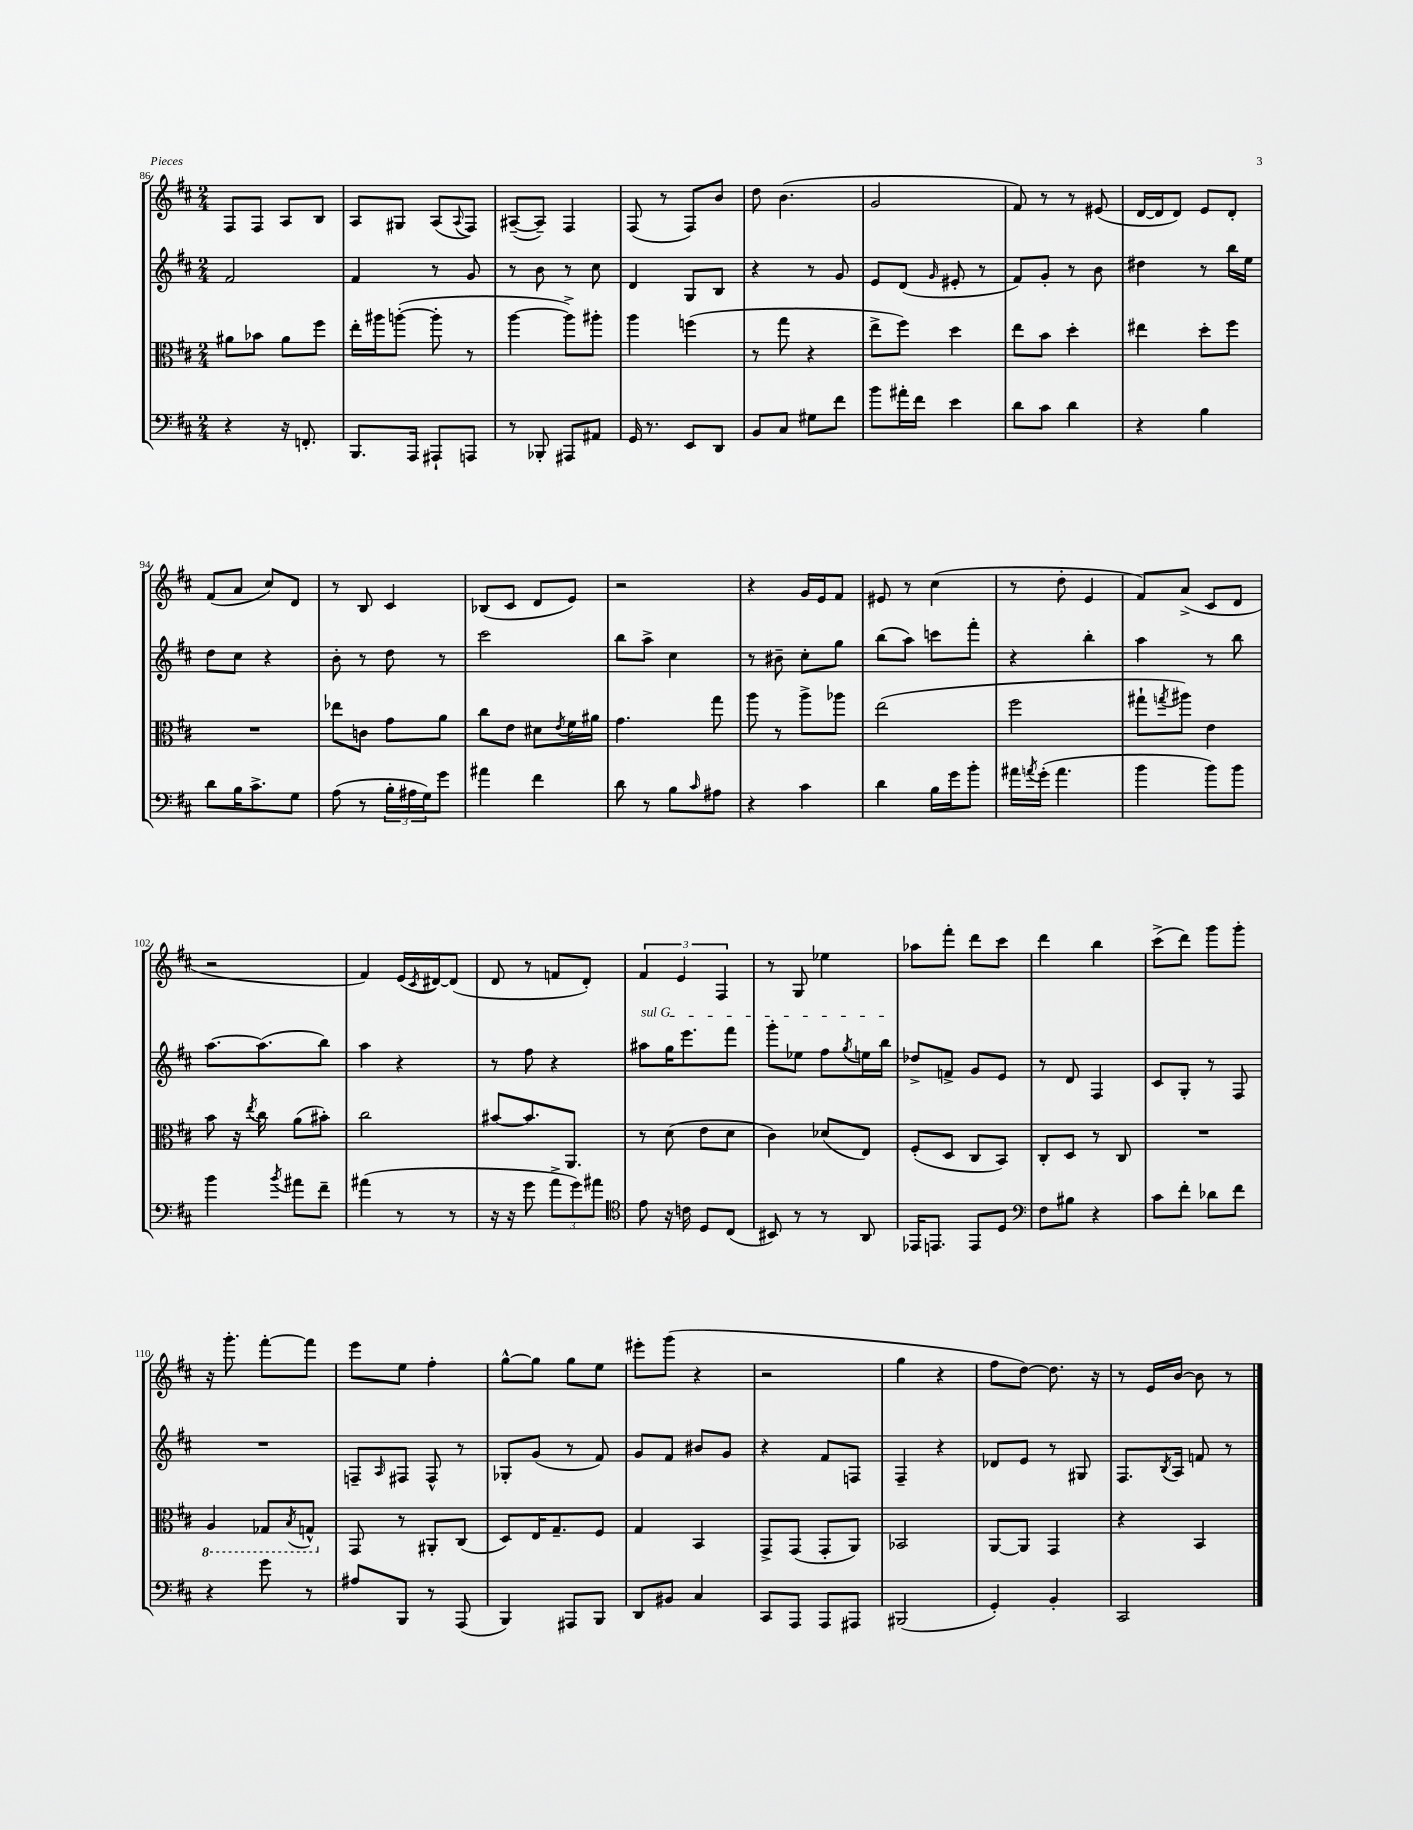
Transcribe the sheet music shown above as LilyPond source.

<<
\new StaffGroup <<
\new Staff = "s0" {
    \clef treble \key d \major \numericTimeSignature \time 2/4
    fis8 fis8 a8 b8 |
    a8 gis8 a8( \appoggiatura { a8 } fis8) |
    ais8~--( ais8--) fis4 |
    fis8( r8 fis8) b'8 |
    d''8 b'4.( |
    g'2 |
    fis'8) r8 r8 eis'8( |
    d'16~ d'16 d'8) e'8 d'8-. |
    fis'8( a'8 cis''8) d'8 |
    r8 b8 cis'4 |
    bes8( cis'8 d'8 e'8) |
    r2 |
    r4 g'16 e'16 fis'8 |
    eis'8 r8 cis''4( |
    r8 d''8-. e'4 |
    fis'8) a'8->( cis'8 d'8 |
    r2 |
    fis'4) e'16( \acciaccatura { cis'8 } dis'16~) dis'8( |
    d'8 r8 f'8 d'8-.) |
    \tuplet 3/2 { fis'4 e'4 fis4 } |
    r8 g8 ees''4 |
    aes''8 fis'''8-. d'''8 cis'''8 |
    d'''4 b''4 |
    cis'''8->( d'''8) g'''8 g'''8-. |
    r16 g'''8.-. fis'''8~-. fis'''8 |
    e'''8 e''8 fis''4-. |
    g''8~-^ g''8 g''8 e''8 |
    eis'''8-. g'''8( r4 |
    r2 |
    g''4 r4 |
    fis''8 d''8~) d''8. r16 |
    r8 e'16 b'16~ b'8 r8 \bar "|." |
}
\new Staff = "s1" {
    \clef treble \key d \major \numericTimeSignature \time 2/4
    fis'2 |
    fis'4 r8 g'8 |
    r8 b'8 r8 cis''8 |
    d'4 g8 b8 |
    r4 r8 g'8 |
    e'8 d'8( \grace { g'16 } eis'8-. r8 |
    fis'8) g'8-. r8 b'8 |
    dis''4 r8 b''16 e''16 |
    d''8 cis''8 r4 |
    b'8-. r8 d''8 r8 |
    cis'''2 |
    b''8 a''8-> cis''4 |
    r8 bis'8-- cis''8-. g''8 |
    b''8( a''8) c'''8 fis'''8-. |
    r4 b''4-. |
    a''4 r8 b''8 |
    a''8.~ a''8.( b''8) |
    a''4 r4 |
    r8 fis''8 r4 |
    \once \override TextSpanner.bound-details.left.text = \markup { \italic "sul G" } ais''8\startTextSpan g''16 e'''8. fis'''8 |
    g'''8-. ees''8 fis''8 \acciaccatura { g''8 } e''16 b''16\stopTextSpan |
    des''8-> f'8-> g'8 e'8 |
    r8 d'8 fis4 |
    cis'8 g8-. r8 fis8 |
    R2 |
    f8-- \grace { a16 } fis8 fis8-^ r8 |
    ges8-. g'8( r8 fis'8) |
    g'8 fis'8 bis'8 g'8 |
    r4 fis'8 f8 |
    fis4-- r4 |
    des'8 e'8 r8 gis8 |
    fis8. \acciaccatura { b8 } a16 f'8 r8 \bar "|." |
}
\new Staff = "s2" {
    \clef alto \key d \major \numericTimeSignature \time 2/4
    ais'8 bes'8 ais'8 fis''8 |
    e''16-. ais''16 a''8~-.( a''8-. r8 |
    a''4~ a''8->) ais''8-. |
    a''4 f''4( |
    r8 g''8 r4 |
    e''8-> fis''8) d''4 |
    e''8 b'8 d''4-. |
    eis''4 d''8-. fis''8 |
    R2 |
    ees''8 c'8 g'8 a'8 |
    cis''8 e'8 dis'8 \acciaccatura { e'8 } fis'16 ais'16 |
    g'4. g''8 |
    a''8 r8 a''8-> aes''8 |
    e''2( |
    fis''2 |
    gis''8-! \acciaccatura { g''8 } ais''8) e'4 |
    b'8 r16 \acciaccatura { e''8 } cis''16 a'8( bis'8-.) |
    cis''2 |
    bis'8~ bis'8. a,8. |
    r8 d'8( e'8 d'8 |
    cis'4) des'8( e8) |
    fis8-.( d8 cis8 b,8) |
    cis8-. d8 r8 cis8 |
    R2 |
    \ottava #-1 a,4 ges,8 \acciaccatura { b,8 } g,8-^ \ottava #0 |
    g,8 r8 ais,8-. cis8( |
    d8) e16 g8.-- fis8 |
    g4 b,4 |
    g,8-> g,8( g,8-. a,8) |
    bes,2 |
    a,8~ a,8 g,4 |
    r4 b,4 \bar "|." |
}
\new Staff = "s3" {
    \clef bass \key d \major \numericTimeSignature \time 2/4
    r4 r16 f,8.-. |
    b,,8. a,,16 ais,,8-! a,,8 |
    r8 bes,,8-. ais,,8 ais,8 |
    g,16 r8. e,8 d,8 |
    b,8 cis8 gis8 fis'8 |
    b'8 ais'16-. fis'16 e'4 |
    d'8 cis'8 d'4 |
    r4 b4 |
    d'8 b16 cis'8.-> g8 |
    a8( r8 \tuplet 3/2 { b16-. ais16 g16) } g'8 |
    ais'4 fis'4 |
    d'8 r8 b8 \grace { cis'16 } ais8 |
    r4 cis'4 |
    d'4 b16 g'16 b'8-. |
    ais'16 \acciaccatura { a'8 } g'16-.( a'4. |
    b'4 b'8) b'8 |
    b'4 \acciaccatura { b'8 } ais'8 fis'8-- |
    ais'4( r8 r8 |
    r16 r16 g'8 \tuplet 3/2 { a'8-> g'8) ais'8 } |
    \clef tenor e'8 r16 c'16 d8 cis8( |
    bis,8) r8 r8 a,8 |
    ees,16 e,8. e,8 d8 |
    \clef bass fis8 bis8 r4 |
    cis'8 fis'8-. des'8 fis'8 |
    r4 g'8 r8 |
    ais8 b,,8 r8 a,,8( |
    b,,4) ais,,8 b,,8 |
    d,8 bis,8 cis4 |
    cis,8 a,,8 a,,8 ais,,8 |
    bis,,2( |
    g,4-.) b,4-. |
    cis,2 \bar "|." |
}
>>
>>
\layout { \context { \Score currentBarNumber = #86 } }
